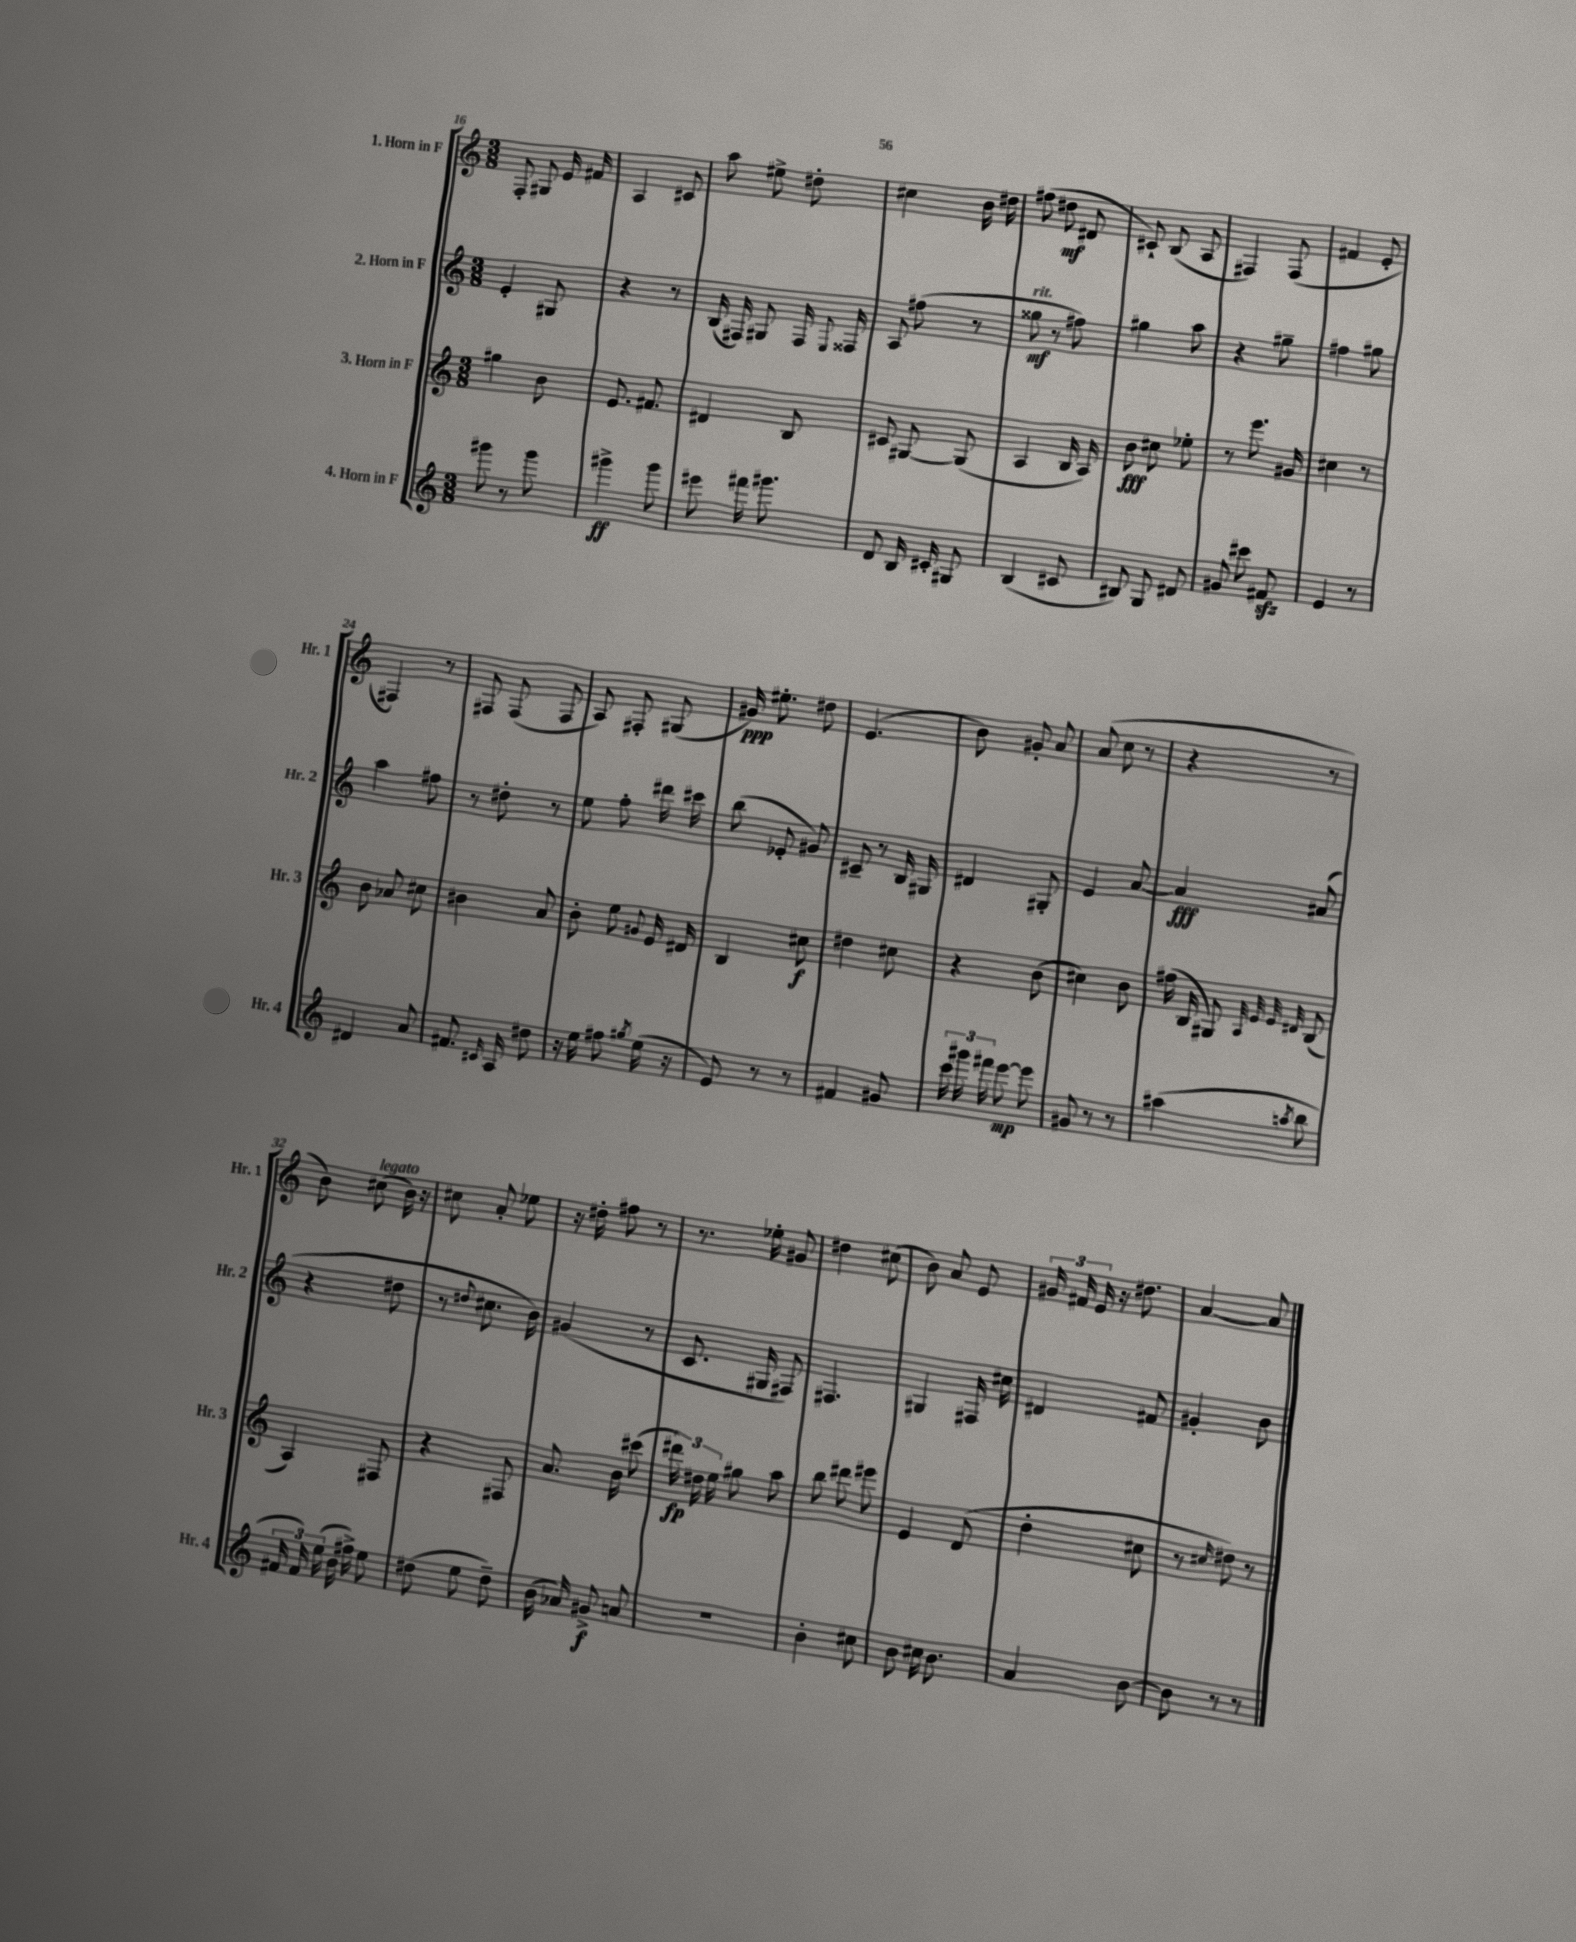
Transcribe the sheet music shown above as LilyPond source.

<<
\new StaffGroup <<
\new Staff = "s0" \with { instrumentName = "1. Horn in F" shortInstrumentName = "Hr. 1" } {
    \clef treble \key c \major \numericTimeSignature \time 3/8
    \autoBeamOff f8-. gis8 e'16 fis'16 |
    a4 cis'8 |
    a''8 eis''8-> dis''8-. |
    cis''4 b'16 dis''16 |
    fis''8( dis''8\mf dis'8 |
    cis'8-!) b8( a8 |
    fis4) fis8( |
    fis'4 e'8-. |
    fis4) r8 |
    fis8 fis8( fis8 |
    a8) fis8-. gis8( |
    gis'16\ppp) eis''8.-. dis''8 |
    e'4.( |
    b'8) gis'8-. a'8 |
    a'8( c''8 r8 |
    r4 r8 |
    b'8) cis''8^\markup { \italic "legato" }( b'16) r16 |
    cis''8 a'8-. ees''8 |
    r16 dis''16-. fis''8 r8 |
    r8. ees''16-. gis'8 |
    dis''4 cis''8( |
    b'8) a'8 e'8 |
    \tuplet 3/2 { gis'16 fis'16 e'16 } r16 dis''8. |
    a'4~ a'8 \bar "|." |
}
\new Staff = "s1" \with { instrumentName = "2. Horn in F" shortInstrumentName = "Hr. 2" } {
    \clef treble \key c \major \numericTimeSignature \time 3/8
    \autoBeamOff e'4-. gis8 |
    r4 r8 |
    b16( fis16) gis8 fis16 \appoggiatura { e8 } fisis16 |
    a8 fis''8( r8 |
    gisis''8\mf^\markup { \italic "rit." } r8 fis''8) |
    gis''4 a''8 |
    r4 gis''8-- |
    fis''4 gis''8 |
    a''4 fis''8 |
    r8 dis''8-. r8 |
    e''8 f''8-. dis'''16 cis'''16 |
    b''8( ees'8-. gis'8) |
    cis'8-- r8 b16 gis16 |
    dis'4 gis8-. |
    e'4 a'8~ |
    a'4\fff ais'8( |
    r4 dis''8 |
    r8 \appoggiatura { dis''8 } cis''8. b'16) |
    gis'4( r8 |
    c'8. gis16 fis8) |
    fis4. |
    gis4 fis16 cis''16 |
    dis'4 fis'8 |
    gis'4-. b'8 \bar "|." |
}
\new Staff = "s2" \with { instrumentName = "3. Horn in F" shortInstrumentName = "Hr. 3" } {
    \clef treble \key c \major \numericTimeSignature \time 3/8
    \autoBeamOff gis''4 b'8 |
    e'8. fis'8. |
    dis'4 b8 |
    cis'8 gis8~ gis8( |
    a4 b16 a16) |
    b'8\fff cis''8 ees''8-. |
    r8 e'''8. gis'16 |
    cis''4 r8 |
    b'8 aes'8 cis''8 |
    bis'4 a'8 |
    b'8-. e''8 \appoggiatura { gis'8 } e'16 dis'16 |
    b4 cis''8\f |
    dis''4 cis''8 |
    r4 b'8( |
    cis''4) b'8 |
    fis''16( b16 gis8) \grace { a32 e'32 e'32 dis'32 } b8( |
    a4) fis8 |
    r4 fis8 |
    a'8. b'16 cis'''8( |
    \tuplet 3/2 { dis'''16\fp) dis''16 e''16 } gis''8 a''8 |
    b''8 dis'''8 eis'''8 |
    e'4 d'8( |
    d''4-. cis''8 |
    r8 \grace { cis''16 } dis''8) r8 \bar "|." |
}
\new Staff = "s3" \with { instrumentName = "4. Horn in F" shortInstrumentName = "Hr. 4" } {
    \clef treble \key c \major \numericTimeSignature \time 3/8
    \autoBeamOff gis'''8 r8 gis'''8 |
    gis'''4->\ff gis'''8 |
    eis'''8 fis'''16 gis'''8. |
    d'8 b16 cis'16-. gis8 |
    b4( cis'8 |
    bis8) g8 dis'8 |
    gis'8 cis'''8 fis'8\sfz |
    e'4 r8 |
    dis'4 a'8 |
    fis'8. \grace { cis'16 } a16 dis''8 |
    r16 e''16 fis''8 \acciaccatura { gis''8 } e''16( r16 |
    e'8) r8 r8 |
    fis'4 gis'8 |
    \tuplet 3/2 { c'''16 gis'''16 fis'''16 } e'''8~\mp e'''8 |
    gis'8 r8 r8 |
    ais''4( \acciaccatura { a''8 } b''8 |
    \tuplet 3/2 { fis'16 fis'16) e''16( } b'16 fis''16->) e''8 |
    dis''8( e''8 dis''8--) |
    b'16( aes'16) gis'8->\f a'8 |
    R4. |
    b'4-. cis''8 |
    b'8 cis''16 b'8. |
    a'4 b'8~ |
    b'8 r8 r8 \bar "|." |
}
>>
>>
\layout { \context { \Score currentBarNumber = #16 } }
